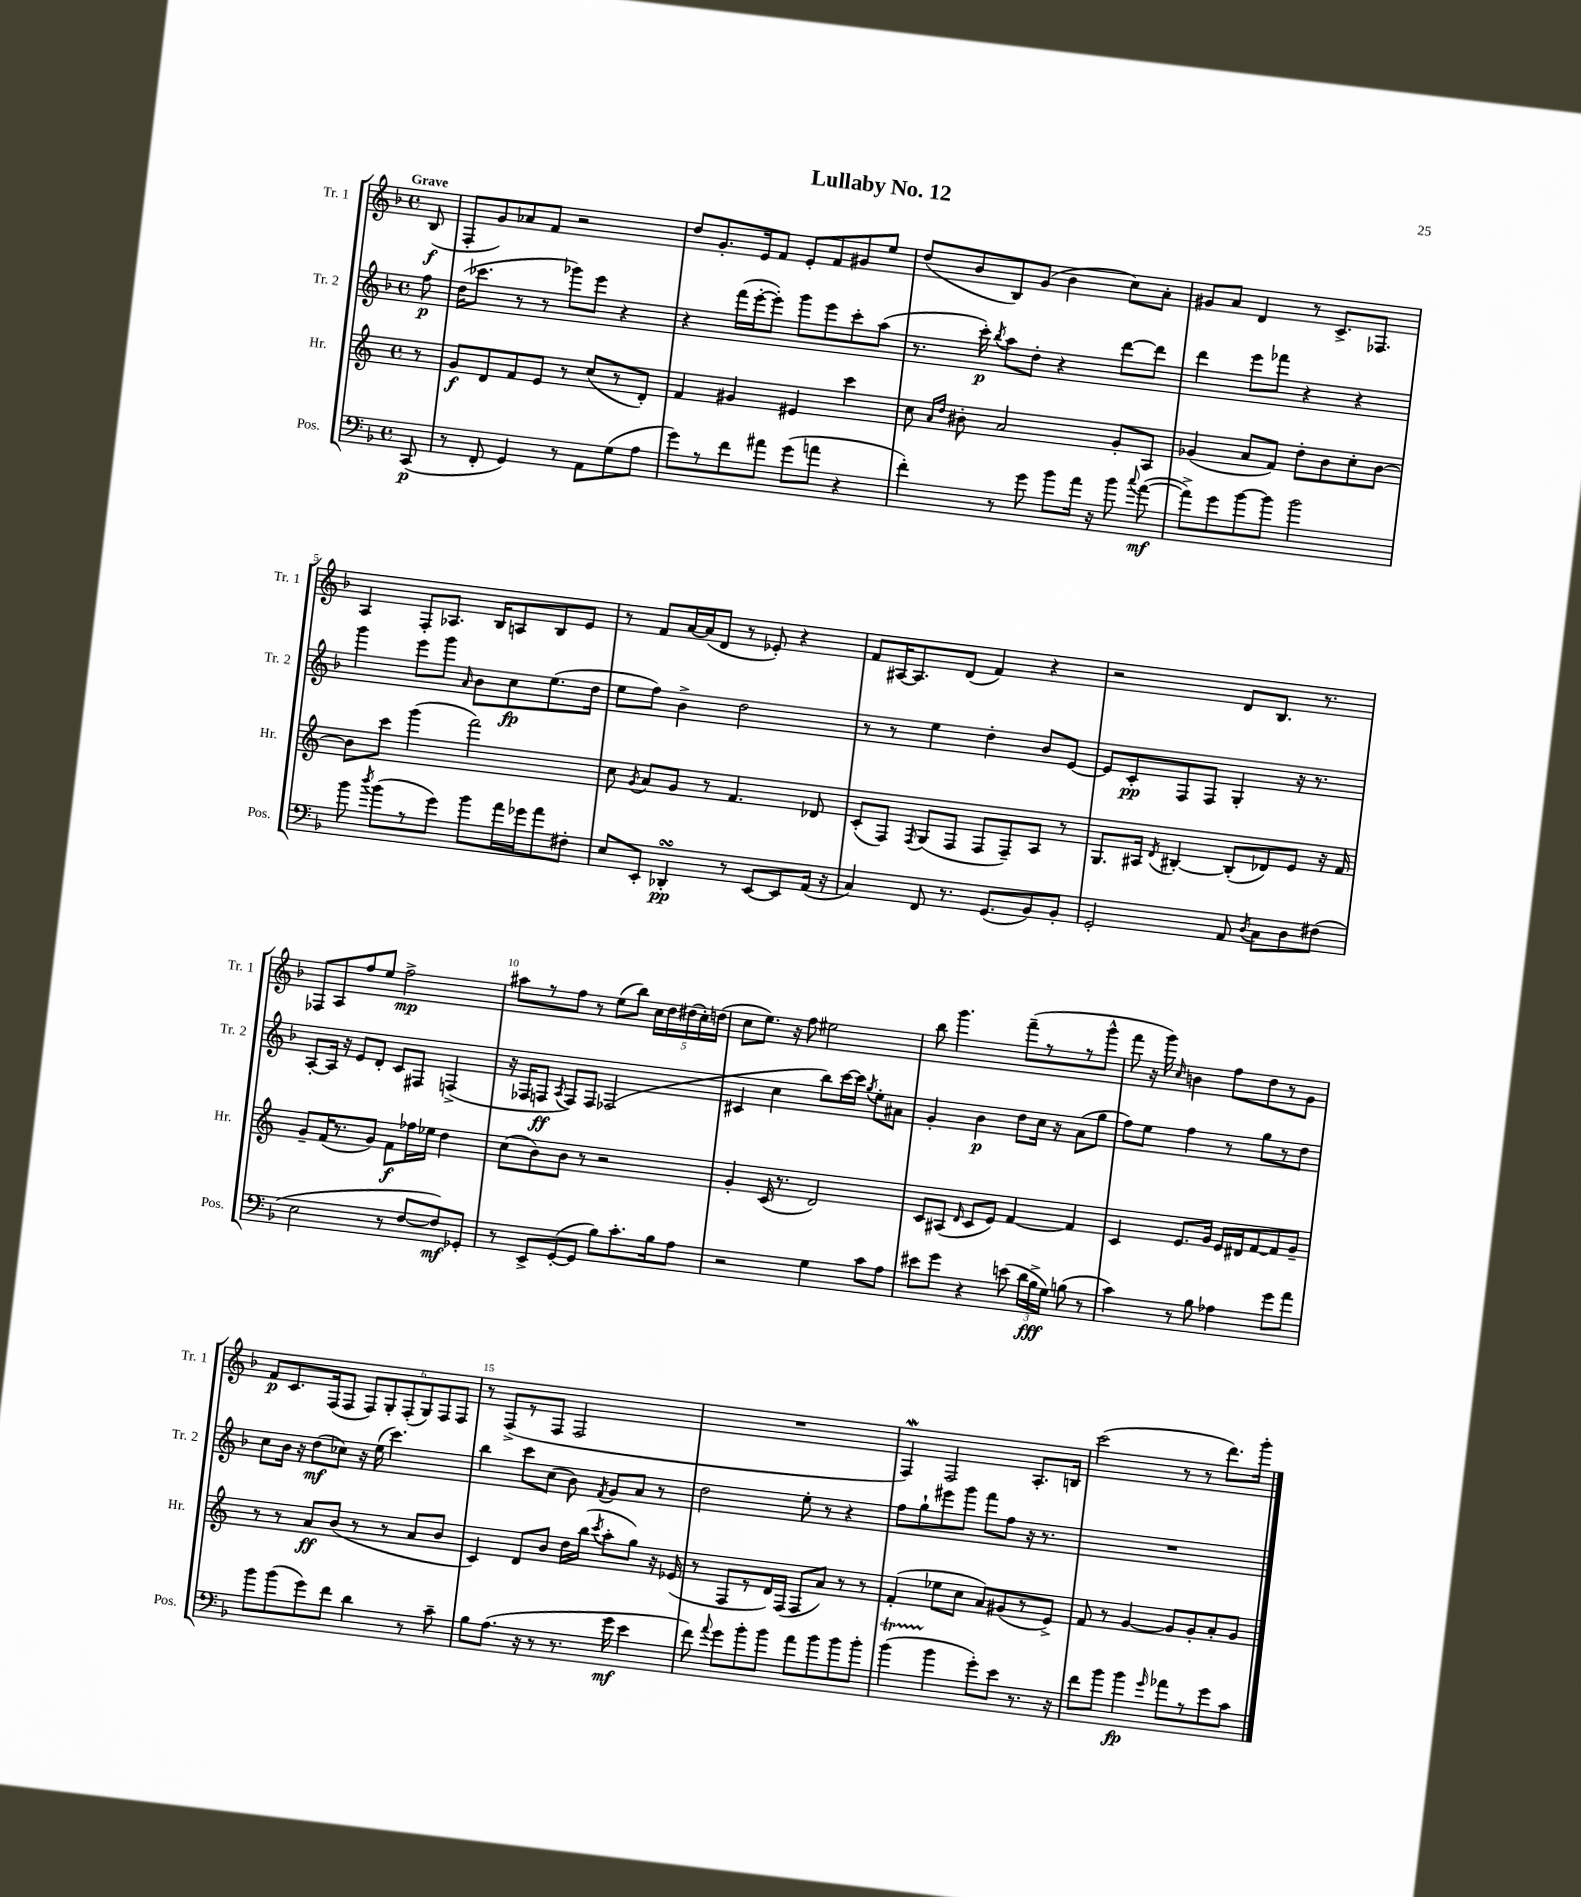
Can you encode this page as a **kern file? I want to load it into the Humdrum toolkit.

**kern	**dynam	**kern	**dynam	**kern	**dynam	**kern	**dynam
*part4	*part4	*part3	*part3	*part2	*part2	*part1	*part1
*staff4	*staff4	*staff3	*staff3	*staff2	*staff2	*staff1	*staff1
*I"Pos.	*	*I"Hr.	*	*I"Tr. 2	*	*I"Tr. 1	*
*I'Pos.	*	*I'Hr.	*	*I'Tr. 2	*	*I'Tr. 1	*
*clefF4	*	*clefG2	*	*clefG2	*	*clefG2	*
*k[b-]	*	*k[]	*	*k[b-]	*	*k[b-]	*
*M4/4	*	*M4/4	*	*M4/4	*	*M4/4	*
*met(c)	*	*met(c)	*	*met(c)	*	*met(c)	*
=	=	=	=	=	=	=	=
!	!	!	!	!	!	!LO:TX:a:B:t=Grave	!
(8CC/	p	8r	.	8ff\	p	(8B-/	f
=1	=1	=1	=1	=1	=1	=1	=1
8r	.	8g/L	f	(16dd\KL	.	8F'/L	.
.	.	.	.	8.ccc-X\J	.	.	.
8FF'/	.	8d/	.	.	.	8g/)	.
4GG/)	.	8f/	.	8r	.	8a-X/	.
.	.	8e/J	.	8r	.	8f/J	.
8r	.	8r	.	8ggg-X\L)	.	2r	.
8AA\L	.	(8cc/L	.	8eee\J	.	.	.
(8G\	.	8r	.	4r	.	.	.
8A\J	.	8d'/J)	.	.	.	.	.
=2	=2	=2	=2	=2	=2	=2	=2
8g\L)	.	4f/	.	4r	.	8dd/L	.
8r	.	.	.	.	.	8.g'/	.
8f\	.	4g#X/	.	(16fff\LL	.	.	.
.	.	.	.	[16eee'\J	.	16e/k	.
8a#X\J	.	.	.	8eee'\J])	.	8f/J	.
(8g\L	.	4e#X/	.	8ggg\L	.	8e'/L	.
8an\J	.	.	.	8eee\	.	8f/	.
4r	.	4ccc\	.	8ccc'\	.	8g#X/	.
.	.	.	.	(8aa\J	.	8ee/J	.
=3	=3	=3	=3	=3	=3	=3	=3
4f'\)	.	8cc\	.	8.r	.	(8dd/L	.
.	.	16qqa/LL	.	.	.	.	.
.	.	16qqdd/JJ	.	.	.	.	.
.	.	8b#X'\	.	.	.	8b-/	.
.	.	.	.	16ccc'\)	p	.	.
.	.	.	.	8qbb-/	.	.	.
8r	.	2a/	.	8aa\L	.	8B-/)	.
8g\	.	.	.	8dd'\J	.	(8g/J	.
8b-\L	.	.	.	4r	.	4b-\	.
16a\Jk	.	.	.	.	.	.	.
16r	.	.	.	.	.	.	.
8b-\	.	8g'/L	.	[8ddd\L	.	8cc\L)	.
8qqcc/	.	.	.	.	.	.	.
([8a\	mf	8A/J	.	8ddd\J]	.	8a'\J	.
=4	=4	=4	=4	=4	=4	=4	=4
8a^\L])	.	(4g-X/	.	4ddd\	.	8g#X/L	.
8g\	.	.	.	.	.	8a/J	.
[8b-\	.	8a/L	.	8eee\L	.	4d/	.
8b-\J]	.	8f/J)	.	8fff-X\J	.	.	.
2b-\	.	8dd'\L	.	4r	.	8r	.
.	.	8b\	.	.	.	8.c^/L	.
.	.	8cc'\	.	4r	.	.	.
.	.	.	.	.	.	8.F-X/J	.
.	.	[8b\J	.	.	.	.	.
!!LO:LB:g=z
=5	=5	=5	=5	=5	=5	=5	=5
8b-\	.	8b\L]	.	4ggg\	.	4A/	.
8qdd/	.	.	.	.	.	.	.
(8b-\L	.	8ccc\J	.	.	.	.	.
8r	.	(4ggg\	.	8eee\L	.	8F'/L	.
8g\J)	.	.	.	8ggg\J	.	8.A-X/J	.
.	.	.	.	16qqa/	.	.	.
8b-\L	.	2fff\)	.	8b-\L	.	.	.
.	.	.	.	.	.	16B-/KL	.
16a\L	.	.	.	8cc\	fp	8An/	.
16g-X\J	.	.	.	.	.	.	.
8a\	.	.	.	(8.ee\	.	8B-/	.
8F#X'\J	.	.	.	.	.	8e/J	.
.	.	.	.	16dd\Jk	.	.	.
=6	=6	=6	=6	=6	=6	=6	=6
8E/L	.	8cc\	.	8ee\L	.	8r	.
.	.	8qg/	.	.	.	.	.
8EE'/J	.	8a/L	.	8ff\J)	.	8f/L	.
4DD-XsSSs'/	pp	8g/J	.	4b-^\	.	[16a/L	.
.	.	.	.	.	.	(16a/J]	.
.	.	8r	.	.	.	8d/J	.
8r	.	4.f/	.	2dd\	.	8r	.
[8EE/L	.	.	.	.	.	8e-X'/)	.
8EE/]	.	.	.	.	.	4r	.
(16AA/Jk	.	8d-X/	.	.	.	.	.
16r	.	.	.	.	.	.	.
=7	=7	=7	=7	=7	=7	=7	=7
4C/)	.	(8c'/L	.	8r	.	8f/L	.
.	.	8F/J)	.	8r	.	[16A#X/K	.
.	.	.	.	.	.	8.A#/]	.
.	.	8qF/	.	.	.	.	.
8FF/	.	(8G/L	.	4ee\	.	.	.
8.r	.	8F/J	.	.	.	(8d/J	.
.	.	8F/L	.	4dd'\	.	4f/)	.
(8.GG/L	.	.	.	.	.	.	.
.	.	8F~/)	.	.	.	.	.
8BB-/)	.	8A/J	.	8b-/L	.	4r	.
8BB-'/J	.	8r	.	[8e/J	.	.	.
=8	=8	=8	=8	=8	=8	=8	=8
2GG'/	.	8.G/L	.	8e/L]	.	2r	.
.	.	.	.	8c'/	pp	.	.
.	.	16A#X/Jk	.	.	.	.	.
.	.	8qd/	.	.	.	.	.
.	.	[4B#X'/	.	8F/	.	.	.
.	.	.	.	8F/J	.	.	.
8AA/	.	(8B#'/L]	.	4G'/	.	8d/L	.
8qD/	.	.	.	.	.	.	.
8C\L	.	8d-X/)	.	.	.	8.B-/J	.
8D\	.	8e/J	.	16r	.	.	.
.	.	.	.	8.r	.	8.r	.
(8F#X\J	.	16r	.	.	.	.	.
.	.	16f/	.	.	.	.	.
!!LO:LB:g=z
=9	=9	=9	=9	=9	=9	=9	=9
2E\	.	8g~/L	.	[8A'/L	.	8F-X/L	.
.	.	(16f/K	.	16A/Jk]	.	8A/	.
.	.	8.r	.	16r	.	.	.
.	.	.	.	8e/L	.	8ff/	.
.	.	8g/J)	.	8d'/J	.	8ee/J	.
8r	.	8f\L	f	8c/L	.	2ff^\	mp
[8F/L	.	16ff-X\L	.	8F#X/J	.	.	.
.	.	16ee-X\JJ	.	.	.	.	.
8F/])	mf	4dd\	.	(4Fn^/	.	.	.
8GG-X'/J	.	.	.	.	.	.	.
=10	=10	=10	=10	=10	=10	=10	=10
8r	.	(8cc\L	.	16r	.	8aa#X\L	.
.	.	.	.	16F-X/KL	.	.	.
8EE^/L	.	8b\)	.	8Fn/J	ff	8r	.
.	.	.	.	8qA/	.	.	.
([8GG'/	.	8b\J	.	8F/L)	.	8ff\J	.
8GG/J]	.	8r	.	8F/J	.	8r	.
8B-\L)	.	2r	.	(2F-X/	.	(8ee\L	.
8.c'\	.	.	.	.	.	8bb-\J)	.
.	.	.	.	.	.	20cc\LL	.
.	.	.	.	.	.	20dd\	.
16B-\k	.	.	.	.	.	.	.
.	.	.	.	.	.	(20dd#X\	.
8A\J	.	.	.	.	.	.	.
.	.	.	.	.	.	20cc'\)	.
.	.	.	.	.	.	(20ddn\JJ	.
=11	=11	=11	=11	=11	=11	=11	=11
2r	.	4g'/	.	4c#X/	.	8cc\L	.
.	.	.	.	.	.	8.ee\J)	.
.	.	(16c/	.	4cc\	.	.	.
.	.	8.r	.	.	.	16r	.
.	.	.	.	.	.	8ff\	.
4G\	.	2d/)	.	8bb-\L)	.	2ee#X\	.
.	.	.	.	[16ccc\L	.	.	.
.	.	.	.	16ccc\JJ]	.	.	.
.	.	.	.	8qgg/	.	.	.
8c\L	.	.	.	8ee'\L	.	.	.
8A\J	.	.	.	8a#X\J	.	.	.
=12	=12	=12	=12	=12	=12	=12	=12
8e#X\L	.	8c/L	.	4g'/	.	8bb-\	.
8g\J	.	(8A#X/J	.	.	.	4.ggg\	.
.	.	16qqd/	.	.	.	.	.
4r	.	8c/L	.	4b-\	p	.	.
.	.	8e/J)	.	.	.	.	.
(8en\	.	[4f/	.	8dd\L	.	(8fff~\L	.
24d\LL	.	.	.	16cc\Jk	.	8r	.
24B-^\	fff	.	.	.	.	.	.
.	.	.	.	16r	.	.	.
24G\JJ)	.	.	.	.	.	.	.
(8Bn\	.	4f/]	.	(8a\L	.	8r	.
8r	.	.	.	8gg\J	.	8ggg^^\J	.
=13	=13	=13	=13	=13	=13	=13	=13
4c\)	.	4c/	.	8ff\L)	.	8fff\	.
.	.	.	.	8ee\J	.	16r	.
.	.	.	.	.	.	16ggg\)	.
.	.	.	.	.	.	16qqcc/	.
8r	.	8.e/L	.	4ff\	.	4bn\	.
8B-\	.	.	.	.	.	.	.
.	.	16g/Jk	.	.	.	.	.
4A-X\	.	16e/LL	.	8r	.	8ff\L	.
.	.	16d#X/J	.	.	.	.	.
.	.	[8f/	.	8gg\L	.	8dd\	.
8g\L	.	8f/]	.	8r	.	8r	.
8a\J	.	8g~/J	.	8dd\J	.	8g\J	.
!!LO:LB:g=z
=14	=14	=14	=14	=14	=14	=14	=14
8b-\L	.	8r	.	8cc\L	.	8f/L	p
(8b-\	.	8r	.	16b-\Jk	.	8.c/	.
.	.	.	.	16r	.	.	.
8g\)	.	8a/L	ff	(8dd\L	mf	.	.
.	.	.	.	.	.	(16F/k	.
8f\J	.	(8b/J	.	8cc-X\J)	.	8F/J	.
4d\	.	8r	.	16r	.	12F/L)	.
.	.	.	.	(16ee\	.	.	.
.	.	.	.	.	.	12G'/	.
.	.	8r	.	4.ccc\)	.	.	.
.	.	.	.	.	.	(12F'/	.
8r	.	8a/L	.	.	.	12G/)	.
.	.	.	.	.	.	12F/	.
8c~\	.	8b/J	.	.	.	.	.
.	.	.	.	.	.	12F/J	.
=15	=15	=15	=15	=15	=15	=15	=15
8B-\L	.	4c/)	.	4bb-\	.	8r	.
(8.A\J	.	.	.	.	.	(8F^/L	.
.	.	8d/L	.	8ccc\L	.	8r	.
16r	.	.	.	.	.	.	.
8r	.	8b/J	.	(8cc\J	.	8F/J	.
8.r	.	16dd\LL	.	8b-\)	.	2F/	.
.	.	(16bb\JJ	.	.	.	.	.
.	.	8qccc/	.	8qf/	.	.	.
.	.	8aa'\L	.	8g/L	.	.	.
16g\	mf	.	.	.	.	.	.
4e\	.	8gg\J)	.	8a/J	.	.	.
.	.	16r	.	8r	.	.	.
.	.	(16e-X/	.	.	.	.	.
=16	=16	=16	=16	=16	=16	=16	=16
8f\)	.	8r	.	2dd\	.	1r	.
8qqa/	.	.	.	.	.	.	.
8g\L	.	8F/L	.	.	.	.	.
8b-'\	.	8r	.	.	.	.	.
8b-\J	.	16d/L)	.	.	.	.	.
.	.	(16F/JJ	.	.	.	.	.
8a\L	.	8F/L	.	8ee'\	.	.	.
8b-\	.	8a/J)	.	8r	.	.	.
8b-\	.	8r	.	4r	.	.	.
8b-'\J	.	8r	.	.	.	.	.
=17	=17	=17	=17	=17	=17	=17	=17
(4b-T\	.	(4f'/	.	8ff\L	.	4Fw/)	.
.	.	.	.	8gg`\	.	.	.
4b-\	.	8ee-X\L	.	8eee#X\	.	2F/	.
.	.	8cc\J	.	8ggg\J	.	.	.
8g'\L)	.	8a/L)	.	8fff\L	.	.	.
8e\J	.	(8g#X/	.	8ff\J	.	.	.
8.r	.	8r	.	16r	.	8.A'/L	.
.	.	.	.	8.r	.	.	.
.	.	8e^/J)	.	.	.	.	.
16r	.	.	.	.	.	16Bn/Jk	.
=18	=18	=18	=18	=18	=18	=18	=18
8f\L	.	8f/	.	1r	.	(2ccc\	.
8b-\J	.	8r	.	.	.	.	.
4b-\	fp	[4g/	.	.	.	.	.
16qqg/	.	.	.	.	.	.	.
8a-X\L	.	8g/L]	.	.	.	8r	.
8r	.	8g'/	.	.	.	8r	.
8g\	.	8a'/	.	.	.	8.ddd\L)	.
8c\J	.	8g/J	.	.	.	.	.
.	.	.	.	.	.	16ggg'\Jk	.
==	==	==	==	==	==	==	==
*-	*-	*-	*-	*-	*-	*-	*-
